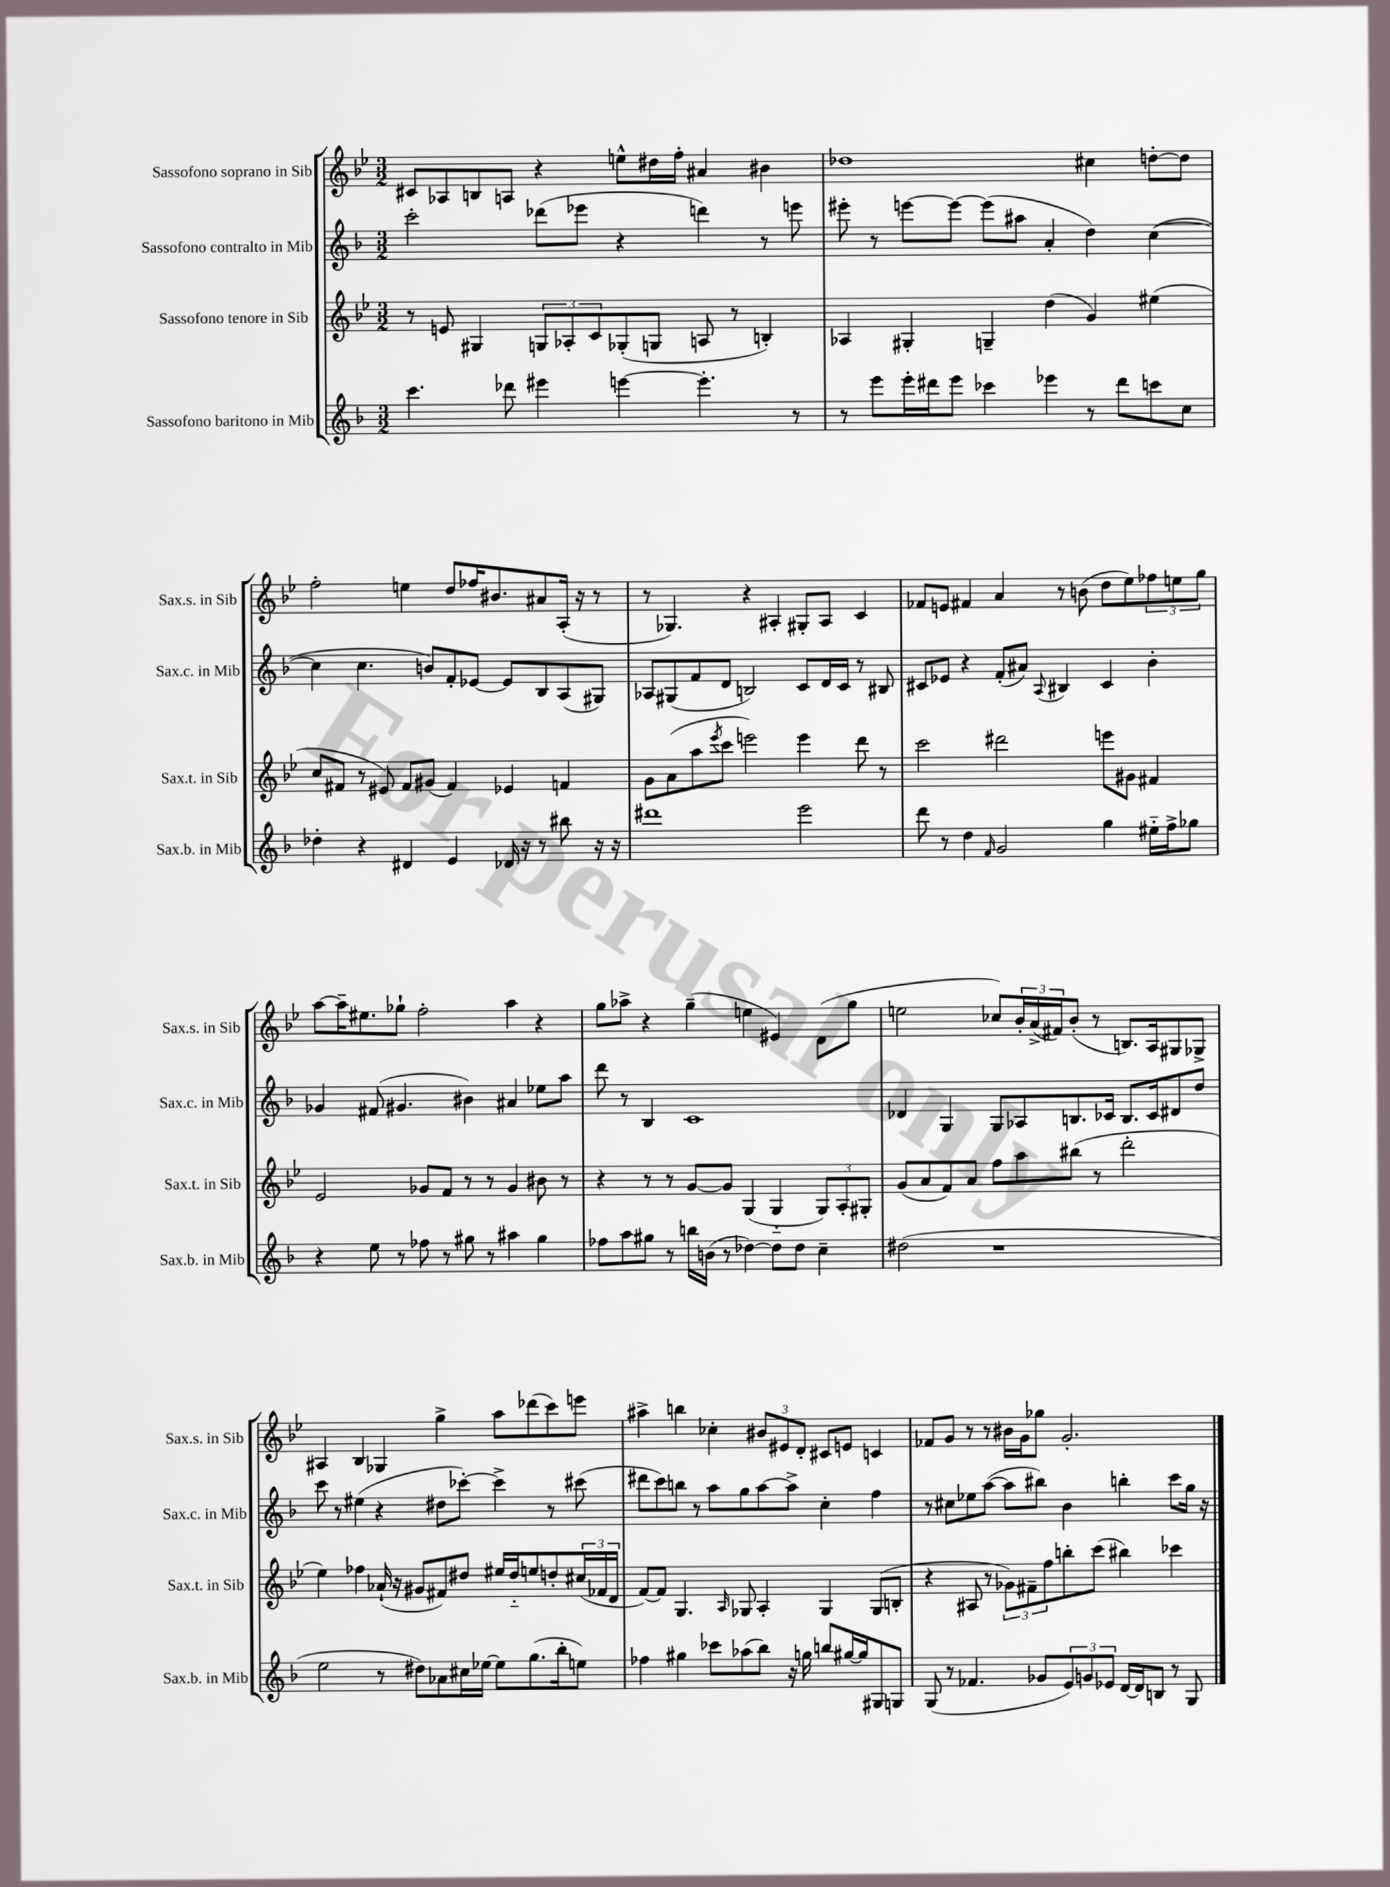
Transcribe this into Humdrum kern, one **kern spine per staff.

**kern	**kern	**kern	**kern
*staff4	*staff3	*staff2	*staff1
*clefG2	*clefG2	*clefG2	*clefG2
*k[b-]	*k[b-e-]	*k[b-]	*k[b-e-]
*M3/2	*M3/2	*M3/2	*M3/2
4.ccc	8r	2ccc'	8c#
.	8e	.	8A-
.	4G#	.	8B
8ddd-	.	.	8A
4eee#	12G	(8ddd-	4r
.	12A-'	.	.
.	.	8eee-	.
.	12c	.	.
[4eee	(8G-'	4r	8ee^^
.	8G	.	16dd#
.	.	.	16ff'
4.eee']	8A	4ddd)	4a#
.	8r	.	.
.	4B')	8r	4b#
8r	.	8eee	.
=	=	=	=
8r	4A-	8eee#'	1dd-
8eee	.	8r	.
16eee'	4G#'	[8eee	.
16ddd#	.	.	.
8eee	.	8eee_	.
4ccc-	4G~	(8eee]	.
.	.	8aa#	.
4eee-	(4dd	4a'	.
8r	4g)	4dd)	4cc#
8ddd#	.	.	.
8ccc	(4ee#	([4cc	[8dd'
8cc	.	.	8dd]
=	=	=	=
4dd-'	8cc	4cc]	2ff'
.	8f#	.	.
4r	8r	4.cc	.
.	8e#)	.	.
4d#	8f#	.	4ee
.	(8g#	8b)	.
4e	4f#)	8f'	8dd
.	.	[8e-	16ff-
.	.	.	8.b#
16d-	4e-	8e-]	.
16r	.	.	.
8r	.	8B-	8a#
8bb#	4f	(8A	(16A'
.	.	.	16r
16r	.	8G#)	8r
16r	.	.	.
=	=	=	=
1ddd#	8g	8A-	8r
.	(8a	(8G#	4.G-)
.	8aa	8f	.
.	8qeee-	.	.
.	8ccc	8d	.
.	2eee)	2B)	4r
.	.	.	4A#'
2eee	4eee	8c	8G#'
.	.	16d	8A#
.	.	16c	.
.	8ddd	8r	4c
.	8r	8B#	.
=	=	=	=
8ddd	2ccc	8c#	8f-
8r	.	8e-	8e
4dd	.	4r	4f#
16qqf	.	.	.
2g	2ddd#	(8f'	4a
.	.	8a#)	.
.	.	8qqA	.
.	.	4B#	8r
.	.	.	(8b
4gg	8eee	4c#	8dd
.	8g#	.	8ee-)
16ee#'~	4f#	4b-'	12ff-
16ff^	.	.	.
.	.	.	12ee
8gg-	.	.	.
.	.	.	12gg
=	=	=	=
4r	2e-	4g-	[8aa
.	.	.	16aa~]
.	.	.	8.ee#
8ee	.	(8f#	.
8r	.	4.g#	8gg-`
8ff-	8g-	.	2ff'
8r	8f	.	.
8gg#	8r	4b#)	.
8r	8r	.	.
4aa#	4g-	4a#	4aa
4gg#	8b#	8ee-	4r
.	8r	8aa	.
=	=	=	=
8ff-	4r	8ddd	8gg
8aa	.	8r	8aa-^
8gg#	8r	4B-	4r
8r	8r	.	.
16bb	[8g	1c	(4gg~
(16b	.	.	.
8r	8g]	.	.
[4dd-)	(4G	.	4ee
8dd-]	4G'~	.	4e#)
8dd-	.	.	.
4cc~	12G)	.	(8d
.	12A'	.	.
.	.	.	8gg
.	12G#'	.	.
=	=	=	=
(2dd#	(8g	4d-	2ee
.	8a	.	.
.	8f)	4G	.
.	8a	.	.
1r	8ff	8G	8cc-)
.	8aa	8A-	24b-'
.	.	.	(24a^
.	.	.	24f#)
.	(8bb#	8.B	(8b-'
.	8r	.	8r
.	.	16c-	.
.	2ddd'	8.B	8.B)
.	.	16c-	16A
.	.	8d#	8G#
.	.	8dd	8G-^
=	=	=	=
2ee	4ee-)	8ccc	4A#
.	.	8r	.
.	4ff-	(4ee#	4B-
8r	(16a-`	4r	4G-
.	16r	.	.
8dd#)	8g#	.	.
8a-	8f#)	8dd#	4gg^
16cc#	8dd#	[8ccc-')	.
[16ee-	.	.	.
8ee-]	16ee#	4ccc-^]	8aa
.	16dd#'~	.	.
(8.gg	8ee	.	(8ddd-
.	8dd'	8r	8ccc)
16bb-'	.	.	.
8ee)	(24cc#	(8ccc#	8eee
.	24f-	.	.
.	24d	.	.
=	=	=	=
4ff-	[8f)	8ddd#	4aa#^
.	8f]	8ccc)	.
4gg#	4.G	8bb	4bb
.	.	8r	.
8ccc-	.	8aa	4cc-'
.	16qqA	.	.
(8aa-	8G-	8gg	.
8bb-)	4A'	[8aa	12b#
.	.	.	12e#
16r	.	8aa^]	.
.	.	.	12d'
16gg	.	.	.
8bb	4G-	4cc'	8c#
[16gg#	.	.	8e
16gg#]	.	.	.
8G#	(8G-	4ff	4c
8G	8B'	.	.
=	=	=	=
(8G	4r	8r	8f-
8r	.	8cc#	8g
4.f-	8A#	8ee-	8r
.	8r	([8aa	8r
.	12g-)	8aa]	16b#
.	.	.	16g
.	12f#~	.	.
8g-	.	8bb#)	8gg-
.	12ff	.	.
12e)	8bb'	4b-	2.g'
12g	.	.	.
.	(8ccc	.	.
12e-	.	.	.
[16d	4bb#)	4bb'	.
16d]	.	.	.
8B	.	.	.
8r	4ccc-	8ccc	.
8G	.	16gg	.
.	.	16r	.
==	==	==	==
*-	*-	*-	*-
